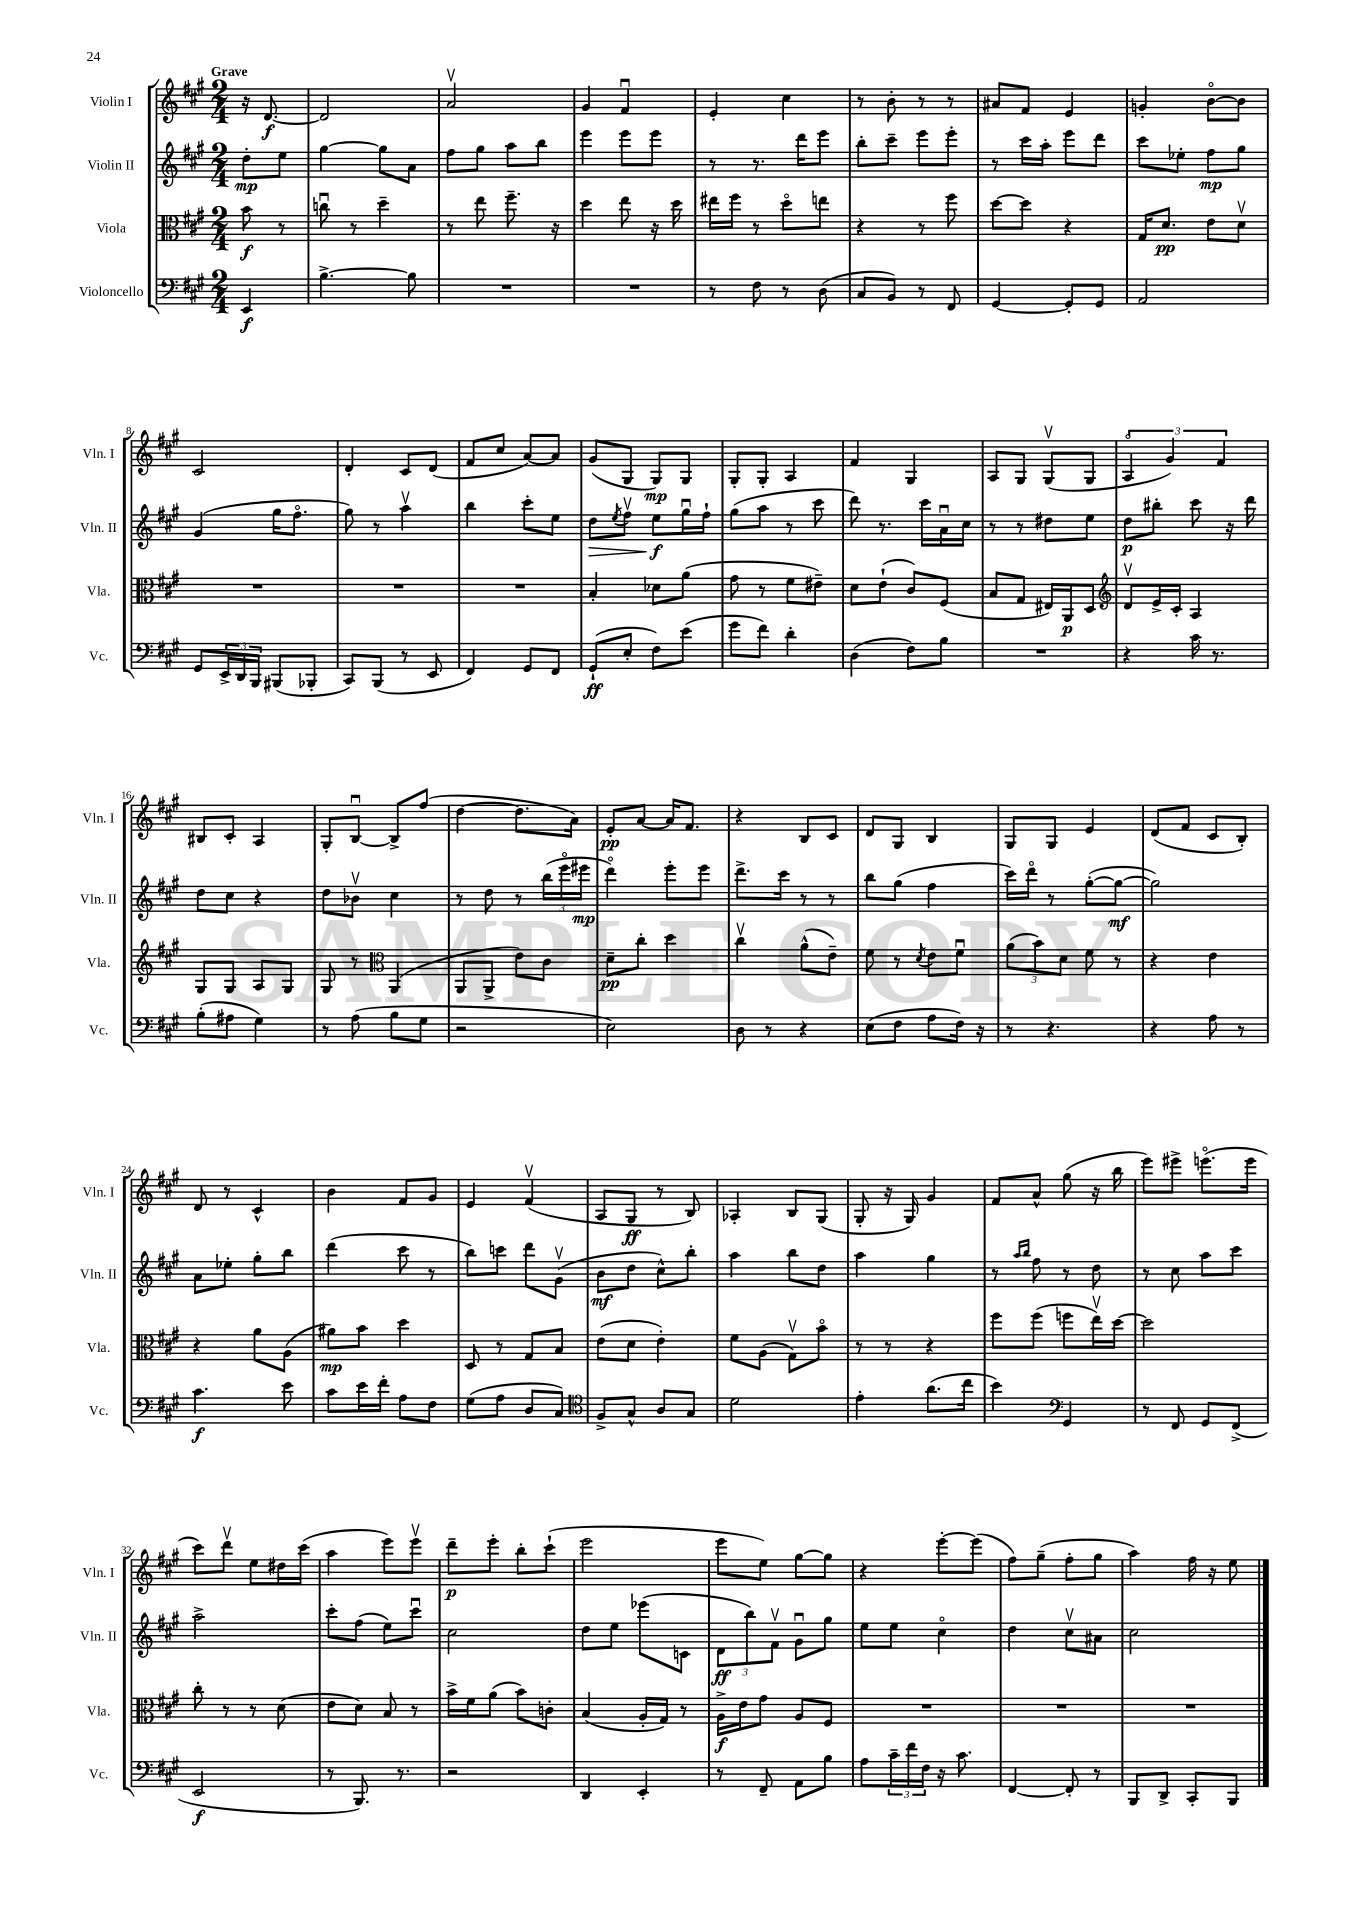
<<
\new StaffGroup <<
\new Staff = "s0" \with { instrumentName = "Violin I" shortInstrumentName = "Vln. I" } {
    \clef treble \key a \major \numericTimeSignature \time 2/4 \partial 4 \tempo "Grave"
    r16 d'8.~\f |
    d'2 |
    a'2\upbow |
    gis'4 fis'4\downbow |
    e'4-. cis''4 |
    r8 b'8-. r8 r8 |
    ais'8 fis'8 e'4 |
    g'4-. b'8~\flageolet b'8 |
    cis'2 |
    d'4-. cis'8 d'8( |
    fis'8 cis''8 a'8~) a'8 |
    gis'8( gis8 gis8\mp) gis8 |
    gis8-. gis8-. a4 |
    fis'4 gis4 |
    a8 gis8 gis8\upbow( gis8 |
    \tuplet 3/2 { a4\flageolet gis'4) fis'4 } |
    bis8 cis'8-. a4 |
    gis8-. b8~\downbow b8-> fis''8( |
    d''4~ d''8. a'16) |
    e'8-.\pp a'8~ a'16 fis'8. |
    r4 b8 cis'8 |
    d'8 gis8 b4 |
    gis8 gis8 e'4 |
    d'8( fis'8 cis'8 b8-.) |
    d'8 r8 cis'4-^ |
    b'4 fis'8 gis'8 |
    e'4 fis'4\upbow( |
    a8 gis8\ff r8 b8) |
    aes4-. b8 gis8( |
    gis8-. r16 gis16) gis'4 |
    fis'8 a'8-^ gis''8( r16 b''16 |
    e'''8) eis'''8-> e'''8.\flageolet( e'''16 |
    cis'''8) d'''8\upbow e''8 dis''16 cis'''16( |
    a''4 e'''8) e'''8\upbow |
    d'''8--\p e'''8-. b''8-. cis'''8-!( |
    e'''2 |
    e'''8 e''8) gis''8~ gis''8 |
    r4 e'''8~-. e'''8( |
    fis''8) gis''8--( fis''8-. gis''8 |
    a''4) fis''16 r16 e''8 \bar "|." |
}
\new Staff = "s1" \with { instrumentName = "Violin II" shortInstrumentName = "Vln. II" } {
    \clef treble \key a \major \numericTimeSignature \time 2/4 \partial 4
    d''8-.\mp e''8 |
    gis''4~ gis''8 a'8 |
    fis''8 gis''8 a''8 b''8 |
    e'''4 e'''8 e'''8 |
    r8 r8. d'''16 e'''8 |
    b''8-. cis'''8-- e'''8 e'''8-. |
    r8 cis'''16 a''16-. e'''8 d'''8 |
    cis'''8 ees''8-. fis''8\mp gis''8 |
    gis'4( gis''16 fis''8.\flageolet |
    gis''8) r8 a''4\upbow |
    b''4 cis'''8-. e''8 |
    d''8\> \acciaccatura { e''8 } fis''8\upbow e''8\f\! gis''16\downbow fis''16-! |
    gis''8( a''8 r8 cis'''8 |
    d'''8) r8. cis'''16 a'16\downbow cis''16 |
    r8 r8 dis''8 e''8 |
    d''8\p bis''8-. cis'''8 r16 d'''16 |
    d''8 cis''8 r4 |
    d''8 bes'8\upbow cis''4 |
    r8 d''8 r8 \tuplet 3/2 { b''16( e'''16\flageolet eis'''16\mp } |
    d'''4\flageolet) e'''8-. e'''8 |
    d'''8.-> cis'''16 r8 r8 |
    b''8 gis''8( fis''4 |
    cis'''16) d'''16\flageolet r8 gis''8~-.( gis''8~\mf |
    gis''2) |
    a'8 ees''8-. gis''8-. b''8 |
    d'''4( cis'''8 r8 |
    b''8) c'''8 d'''8 gis'8\upbow( |
    b'8\mf d''8 cis''8-^) b''8-. |
    a''4 b''8 d''8 |
    a''4 gis''4 |
    r8 \grace { a''16 b''16 } fis''8 r8 d''8 |
    r8 cis''8 a''8 cis'''8 |
    a''2-> |
    cis'''8-. fis''8( e''8) cis'''8\downbow |
    cis''2 |
    d''8 e''8 ees'''8( c'8 |
    \tuplet 3/2 { d'8\ff b''8) fis'8\upbow } gis'8\downbow gis''8 |
    e''8 e''8 cis''4\flageolet |
    d''4 cis''8\upbow ais'8 |
    cis''2 \bar "|." |
}
\new Staff = "s2" \with { instrumentName = "Viola" shortInstrumentName = "Vla." } {
    \clef alto \key a \major \numericTimeSignature \time 2/4 \partial 4
    b'8\f r8 |
    c''8\downbow r8 d''4-- |
    r8 e''8 fis''8.-- r16 |
    d''4 e''8 r16 d''16 |
    eis''16 fis''16 r8 d''8\flageolet e''8 |
    r4 r8 fis''8 |
    d''8~ d''8 r4 |
    gis16 d'8.\pp e'8 d'8\upbow |
    R2 |
    R2 |
    R2 |
    b4-. des'8 a'8( |
    gis'8 r8 fis'8 eis'8--) |
    d'8 e'8-!( cis'8) fis8( |
    b8 gis8 eis16) a,16\p d8 |
    \clef treble d'8\upbow e'16-> cis'16-. a4 |
    gis8 gis8 a8 gis8 |
    gis8 r8 \clef alto a,4( |
    a,8 a,8-> e'8) cis'8 |
    d'8--\pp cis''8-. d''4 |
    cis''4\upbow a'8-^( e'8--) |
    fis'8 r8 \acciaccatura { d'8 } e'8 fis'8\downbow |
    \tuplet 3/2 { a'8( b'8) d'8 } fis'8 r8 |
    r4 e'4 |
    r4 a'8 a8( |
    ais'8\mp) b'8 d''4 |
    d8 r8 gis8 b8 |
    e'8( d'8 e'4-.) |
    fis'8 a8( gis8\upbow) b'8\flageolet |
    r8 r8 r4 |
    fis''8 fis''8( f''8 e''16\upbow) d''16~ |
    d''2 |
    cis''8-. r8 r8 d'8( |
    e'8 d'8) b8 r8 |
    b'16-> fis'16 a'8( b'8) c'8-. |
    b4( a16-. gis16) r8 |
    a16->\f e'16 gis'8 a8 fis8 |
    R2 |
    R2 |
    R2 \bar "|." |
}
\new Staff = "s3" \with { instrumentName = "Violoncello" shortInstrumentName = "Vc." } {
    \clef bass \key a \major \numericTimeSignature \time 2/4 \partial 4
    e,4\f |
    b4.~-> b8 |
    R2 |
    R2 |
    r8 fis8 r8 d8( |
    cis8 b,8) r8 fis,8 |
    gis,4~ gis,8-. gis,8 |
    a,2 |
    gis,8 \tuplet 3/2 { e,16-> d,16 b,,16 } bis,,8( bes,,8-. |
    cis,8) b,,8( r8 e,8 |
    fis,4) gis,8 fis,8 |
    gis,8-!\ff( e8-. fis8) e'8( |
    gis'8 fis'8) d'4-. |
    d4( fis8) b8 |
    R2 |
    r4 cis'16 r8. |
    b8-.( ais8 gis4) |
    r8 a8( b8 gis8 |
    r2 |
    e2) |
    d8 r8 r4 |
    e8( fis8 a8 fis16) r16 |
    r8 r4. |
    r4 a8 r8 |
    cis'4.\f e'8 |
    cis'8 e'16 fis'16-. a8 fis8 |
    gis8( a8 d8 cis8) |
    \clef tenor fis8-> gis8-^ a8 gis8 |
    d'2 |
    e'4-. a'8.( cis''16 |
    b'4) \clef bass gis,4 |
    r8 fis,8 gis,8 fis,8->( |
    e,2\f |
    r8 b,,8.) r8. |
    r2 |
    d,4 e,4-. |
    r8 fis,8-- a,8 b8 |
    a8 \tuplet 3/2 { cis'16-- fis'16 fis16 } r16 cis'8. |
    fis,4~ fis,8-. r8 |
    b,,8 d,8-> cis,8-. b,,8 \bar "|." |
}
>>
>>
